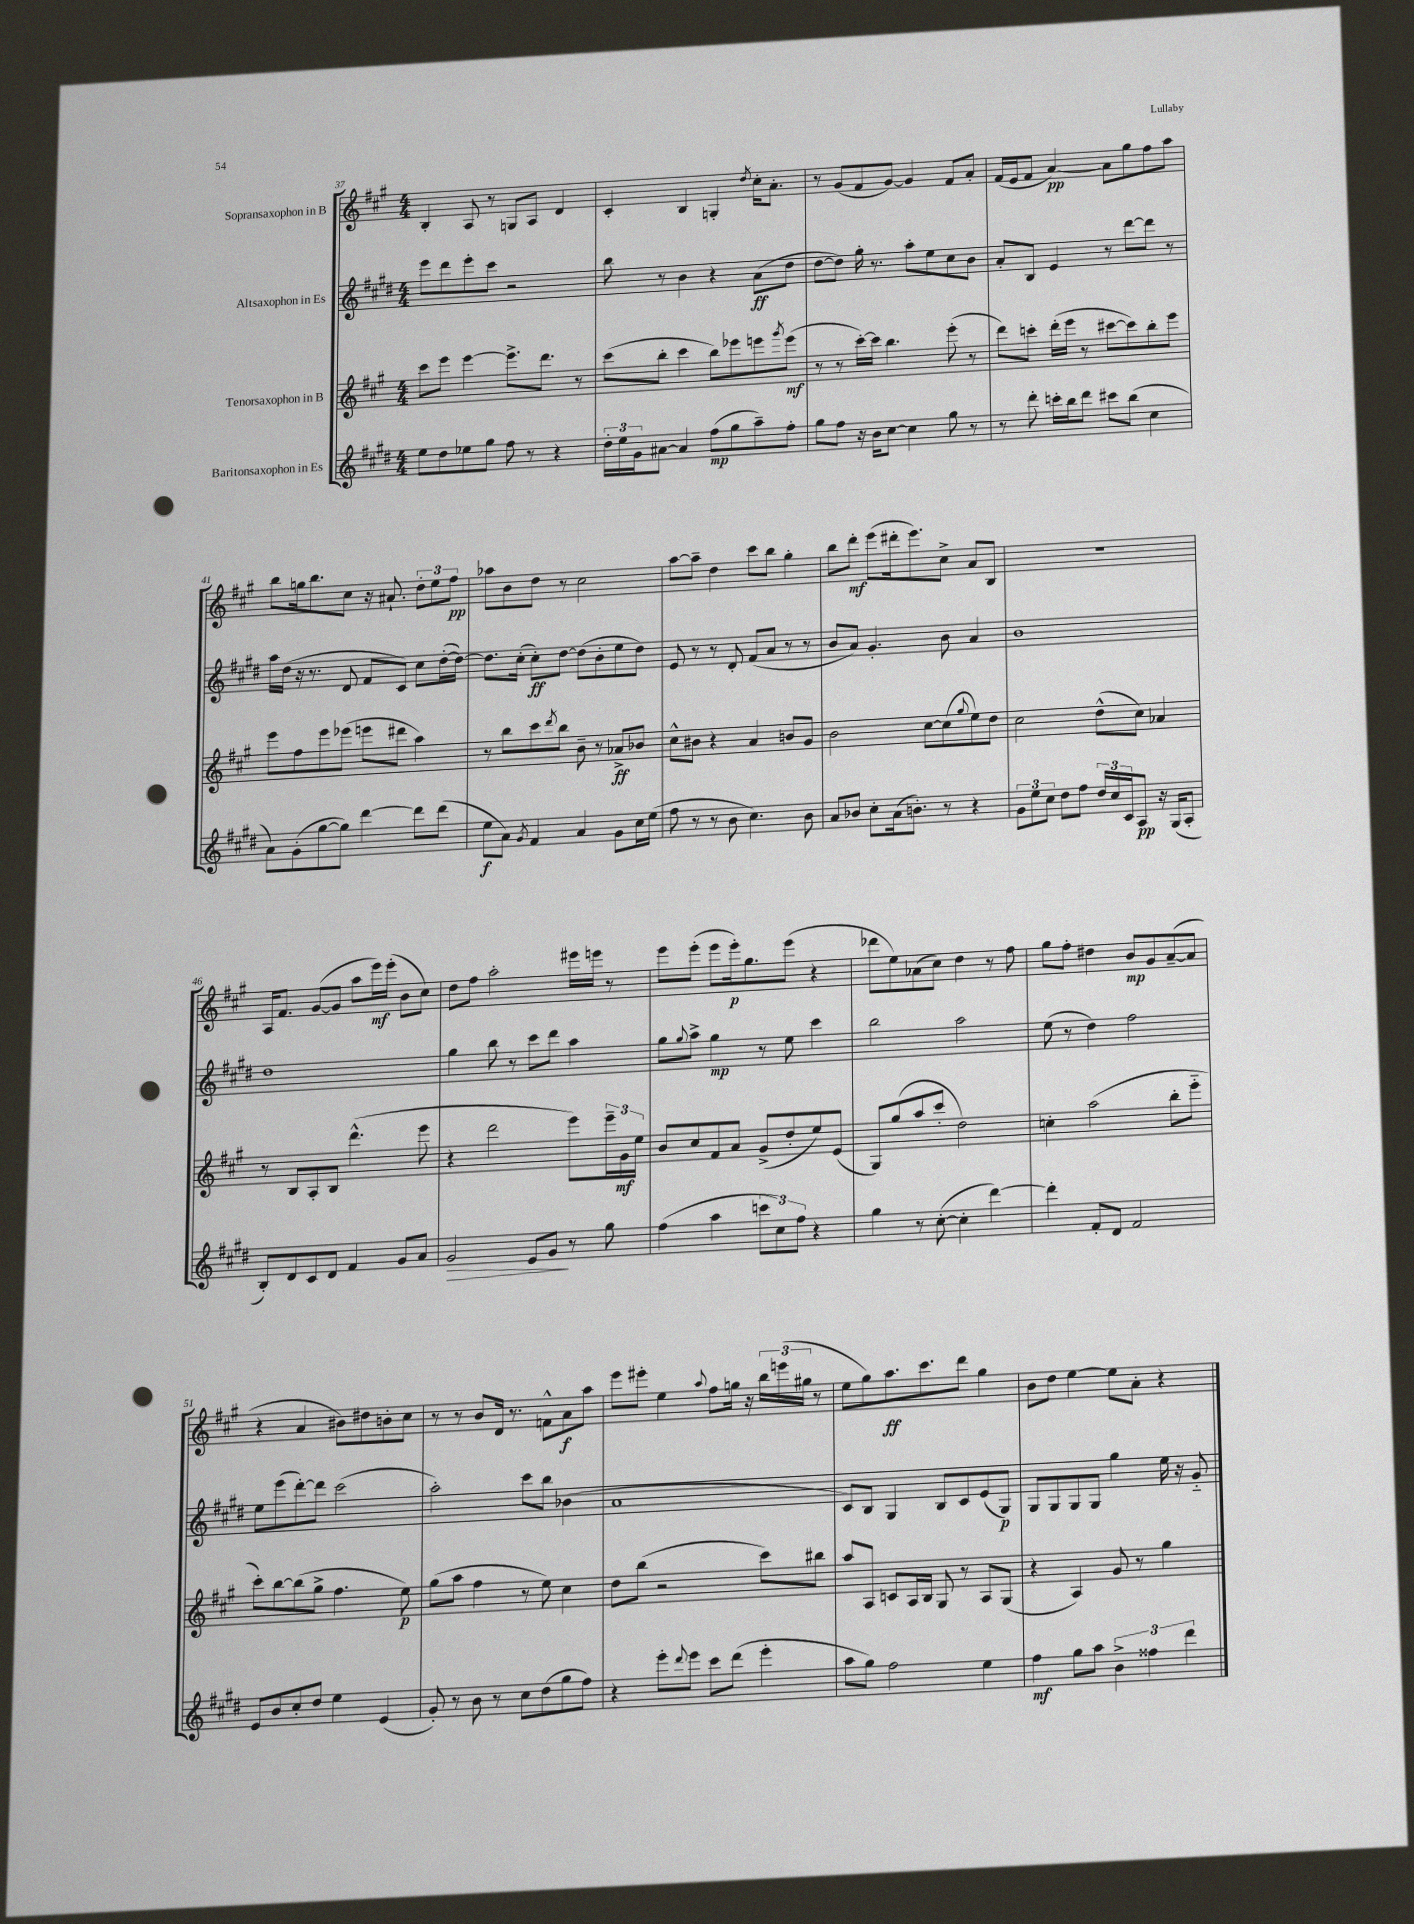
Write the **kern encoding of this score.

**kern	**dynam	**kern	**dynam	**kern	**dynam	**kern	**dynam
*part4	*part4	*part3	*part3	*part2	*part2	*part1	*part1
*staff4	*staff4	*staff3	*staff3	*staff2	*staff2	*staff1	*staff1
*I"Baritonsaxophon in Es	*	*I"Tenorsaxophon in B	*	*I"Altsaxophon in Es	*	*I"Sopransaxophon in B	*
*clefG2	*	*clefG2	*	*clefG2	*	*clefG2	*
*k[f#c#g#d#]	*	*k[f#c#g#]	*	*k[f#c#g#d#]	*	*k[f#c#g#]	*
*M4/4	*	*M4/4	*	*M4/4	*	*M4/4	*
=37	=37	=37	=37	=37	=37	=37	=37
8ee\L	.	8ccc#\L	.	8eee\L	.	4B'/	.
8dd#\	.	8eee\J	.	8ddd#\	.	.	.
8ee-X\	.	[4eee\	.	8eee'\	.	8A/	.
8gg#\J	.	.	.	8ccc#\J	.	8r	.
8ff#\	.	8.eee^\L]	.	2r	.	8Gn/L	.
8r	.	.	.	.	.	8A/J	.
.	.	8.ddd\J	.	.	.	.	.
4r	.	.	.	.	.	4d/	.
.	.	8r	.	.	.	.	.
=38	=38	=38	=38	=38	=38	=38	=38
24dd#'\LL	.	(8ccc#\L	.	8bb\	.	4c#'/	.
24ee\	.	.	.	.	.	.	.
24g#\J	.	.	.	.	.	.	.
[8a#X\J	.	8bb'\J	.	8r	.	.	.
4a#/]	.	4ccc#\	.	4b\	.	4B/	.
(8ff#\L	mp	8bb\L)	.	4r	.	4Gn'/	.
8gg#\	.	8eee-X\	.	.	.	.	.
.	.	.	.	.	.	8qdd/	.
8aa~\)	.	8eeen\	.	(8a\L	ff	16cc#'\KL	.
.	.	.	.	.	.	8.a'\J	.
.	.	8qggg#/	.	.	.	.	.
8ff#'\J	.	(8eee\J	mf	8dd#\J	.	.	.
=39	=39	=39	=39	=39	=39	=39	=39
8gg#\L	.	8r	.	[8dd#\L	.	8r	.
8ff#\J	.	8r	.	8dd#\J])	.	(8g#/L	.
16r	.	[16ccc#'\LL)	.	16gg#'\	.	8f#/	.
16b\KL	.	16ccc#\JJ]	.	8.r	.	.	.
[8cc#\J	.	4.bb\	.	.	.	[8g#/J)	.
4cc#\]	.	.	.	8aa'\L	.	4g#/]	.
.	.	.	.	8ee\	.	.	.
8gg#\	.	(8eee'\	.	8cc#\	.	8f#/L	.
8r	.	8r	.	8b\J	.	8a'/J	.
=40	=40	=40	=40	=40	=40	=40	=40
8r	.	8ddd\L)	.	8a'/L	.	(16f#/LL	.
.	.	.	.	.	.	16e/J	.
8ddd#'\	.	8cccn'\J	.	8B/J	.	8f#/J	.
16cccn'\LL	.	(16ddd'\LL	.	4e/	.	[4a/)	pp
16bb\J	.	16eee\JJ	.	.	.	.	.
8ddd#\J	.	8r	.	.	.	.	.
8ccc#X\L	.	[8ccc#X\L	.	8r	.	8a\L]	.
(8bb\J	.	8ccc#\])	.	[8ddd#\L	.	8gg#\	.
4cc#\	.	8bb'\	.	8ddd#\J]	.	8ff#\	.
.	.	8eee\J	.	8r	.	8aa\J	.
!!LO:LB:g=z
=41	=41	=41	=41	=41	=41	=41	=41
8a\L)	.	8eee\L	.	16aa\LL	.	8bb\L	.
.	.	.	.	(16dd#\JJ	.	.	.
(8g#'\	.	8ff#\	.	16r	.	16ggn\k	.
.	.	.	.	8.r	.	8.bb\	.
[8gg#\	.	8eee\	.	.	.	.	.
8gg#\J])	.	(8eee-X\J	.	8d#/	.	8cc#\J	.
[4ddd#\	.	8eeen\L	.	8f#/L	.	16r	.
.	.	.	.	.	.	8.a#X`/	.
.	.	8ddd#X\J	.	8c#/J)	.	.	.
8ddd#\L]	.	4aa\)	.	8cc#\L	.	12dd'\L	.
.	.	.	.	.	.	12ee\	.
(8ddd#\J	.	.	.	([16dd#'\L	.	.	.
.	.	.	.	.	.	12ff#\J	pp
.	.	.	.	16dd#\JJ_)	.	.	.
=42	=42	=42	=42	=42	=42	=42	=42
8ee\L	f	8r	.	8.dd#\L]	.	8aa-X\L	.
8a\J)	.	8bb\L	.	.	.	8b\	.
.	.	.	.	(16cc#'\Jk	.	.	.
8qg#/	.	.	.	.	.	.	.
4f#/	.	8ccc#\	.	8cc#'\L)	ff	8dd\J	.
.	.	8qddd/	.	.	.	.	.
.	.	8bb\J	.	[8dd#\J	.	8r	.
4a/	.	8b~\	.	(8dd#\L]	.	2cc#\	.
.	.	8r	.	8b'\	.	.	.
8g#\L	.	8a-X^/L	ff	8ee\	.	.	.
16cc#\L	.	8b-X/J	.	8dd#\J)	.	.	.
(16ee\JJ	.	.	.	.	.	.	.
=43	=43	=43	=43	=43	=43	=43	=43
8ff#\	.	8cc#^^\L	.	8e/	.	[8aa\L	.
8r	.	8b#X\J	.	8r	.	8aa~\J]	.
8r	.	4r	.	8r	.	4dd\	.
8b\	.	.	.	8d#'/	.	.	.
4.cc#\)	.	4a/	.	(8f#/L	.	8ccc#\L	.
.	.	.	.	8a/J	.	8bb\J	.
.	.	8bn/L	.	8r	.	4gg#'\	.
8b\	.	8g#/J	.	8r	.	.	.
=44	=44	=44	=44	=44	=44	=44	=44
8a/L	.	2b\	.	8b/L	.	8bb\L	.
8b-X/J	.	.	.	8a/J)	.	8ddd'\J	mf
8cc#'\L	.	.	.	4.g#'/	.	(8eee\L	.
(16a\k	.	.	.	.	.	16ddd#X'\k	.
8.bn'\J)	.	.	.	.	.	8.eee\)	.
.	.	[8cc#\L	.	.	.	.	.
8r	.	(8cc#\]	.	8b\	.	8cc#^\J	.
.	.	8qqgg#/	.	.	.	.	.
4r	.	8ee\)	.	4a/	.	8a/L	.
.	.	8dd\J	.	.	.	8B/J	.
=45	=45	=45	=45	=45	=45	=45	=45
12g#\L	.	2cc#\	.	1b	.	1r	.
12ee\	.	.	.	.	.	.	.
12cc#\J	.	.	.	.	.	.	.
8dd#\L	.	.	.	.	.	.	.
8ff#\J	.	.	.	.	.	.	.
24dd#/LL	.	(8dd^^\L	.	.	.	.	.
24cc#/	.	.	.	.	.	.	.
24c#/J	.	.	.	.	.	.	.
8A/J	pp	8cc#\J)	.	.	.	.	.
16r	.	4a-X/	.	.	.	.	.
(16G#/KL	.	.	.	.	.	.	.
8A'/J	.	.	.	.	.	.	.
!!LO:LB:g=z
=46	=46	=46	=46	=46	=46	=46	=46
8B'/L)	.	8r	.	1dd#	.	16A/KL	.
.	.	.	.	.	.	8.f#/J	.
8d#/	.	8B/L	.	.	.	.	.
8c#/	.	8A'/	.	.	.	([8g#/L	.
8d#/J	.	8B/J	.	.	.	8g#/J]	.
4f#/	.	(4.ddd^^\	.	.	.	8aa\L	.
.	.	.	.	.	.	16eee\L)	mf
.	.	.	.	.	.	(16eee'\JJ	.
8g#/L	.	.	.	.	.	8b\L	.
8a/J	.	8eee\	.	.	.	8cc#\J)	.
=47	=47	=47	=47	=47	=47	=47	=47
!	!LO:HP:b	!	!	!	!	!	!
2g#/	>	4r	.	4gg#\	.	8dd\L	.
.	.	.	.	.	.	8ff#\J	.
.	.	2ddd\	.	8bb\	.	2aa'\	.
.	.	.	.	8r	.	.	.
8e/L	.	.	.	8ccc#\L	.	.	.
8g#/J	.	.	.	8ddd#\J	.	.	.
8r	]	8eee\L)	.	4aa\	.	16eee#X\LL	.
.	.	.	.	.	.	16eeen\JJ	.
8gg#\	.	24eee~\L	.	.	.	8r	.
.	.	24g#\	mf	.	.	.	.
.	.	24ee\JJ	.	.	.	.	.
=48	=48	=48	=48	=48	=48	=48	=48
(4ff#\	.	8b/L	.	8gg#\L	.	8eee\L	.
.	.	.	.	8qqgg#/	.	.	.
.	.	8cc#/	.	8aa^\J	.	(8eee'\J	.
4aa\	.	8f#/	.	4gg#\	mp	8eee\L	.
.	.	8a/J	.	.	.	16eee'\k)	p
.	.	.	.	.	.	8.gg#\	.
12cccn\L	.	(8g#^/L	.	8r	.	.	.
12cc#\)	.	.	.	.	.	.	.
.	.	8dd'/	.	8ee\	.	(8eee\J	.
12ff#\J	.	.	.	.	.	.	.
4r	.	8ee/)	.	4ccc#\	.	4r	.
.	.	(8e/J	.	.	.	.	.
=49	=49	=49	=49	=49	=49	=49	=49
4gg#\	.	8G#/L)	.	2bb\	.	8ddd-X\L	.
.	.	(8gg#/	.	.	.	8ee\)	.
8r	.	8aa/	.	.	.	(8a-X\	.
([8cc#'\	.	8ccc#'/J	.	.	.	8cc#\J)	.
4cc#'\]	.	2dd\)	.	2aa\	.	4dd\	.
[4ddd#\)	.	.	.	.	.	8r	.
.	.	.	.	.	.	8ff#\	.
=50	=50	=50	=50	=50	=50	=50	=50
4ddd#'\]	.	4ccn'\	.	(8ee\	.	8gg#\L	.
.	.	.	.	8r	.	8ff#'\J	.
8f#'/L	.	(2aa\	.	4dd#\)	.	4dd#X\	.
8d#/J	.	.	.	.	.	.	.
2f#/	.	.	.	2ff#\	.	8b/L	mp
.	.	.	.	.	.	8g#/	.
.	.	8bb'\L	.	.	.	([8a~/	.
.	.	8eee\J	.	.	.	8a/J]	.
!!LO:LB:g=z
=51	=51	=51	=51	=51	=51	=51	=51
8e/L	.	8ccc#'\L)	.	8ee\L	.	4r	.
8b/	.	[8bb\	.	(8eee\	.	.	.
8cc#'/	.	(8bb\]	.	[8ddd#'\)	.	4a/	.
8dd#/J	.	8gg#^\J	.	8ddd#\J]	.	.	.
4ee\	.	4.ff#\	.	(2ccc#\	.	8b#X\L)	.
.	.	.	.	.	.	8dd#X\	.
(4e/	.	.	.	.	.	8bn'\	.
.	.	8ee\)	p	.	.	8cc#\J	.
=52	=52	=52	=52	=52	=52	=52	=52
8g#'/)	.	(8gg#\L	.	2aa'\)	.	8r	.
8r	.	8aa\J	.	.	.	8r	.
8b\	.	4ff#\	.	.	.	8b/L	.
8r	.	.	.	.	.	16d/Jk	.
.	.	.	.	.	.	8.r	.
8cc#\L	.	8r	.	8ccc#\L	.	.	.
(8dd#\	.	8ee\)	.	8bb\J	.	8fn^^\L	.
8gg#\	.	4cc#\	.	(4b-X\	.	8a\	f
8ff#\J)	.	.	.	.	.	8aa\J	.
=53	=53	=53	=53	=53	=53	=53	=53
4r	.	8dd\L	.	1a	.	8eee\L	.
.	.	(8bb\J	.	.	.	8eee#X'\J	.
8eee'\L	.	2r	.	.	.	4ee\	.
8qqddd#/	.	.	.	.	.	.	.
8eee\J	.	.	.	.	.	.	.
.	.	.	.	.	.	8qqaa/	.
8ccc#\L	.	.	.	.	.	8ff#\L	.
(8ddd#\J	.	.	.	.	.	16ggn\Jk	.
.	.	.	.	.	.	16r	.
4eee'\	.	8ccc#\L)	.	.	.	24bb\LL	.
.	.	.	.	.	.	(24eeen\	.
.	.	.	.	.	.	24gg#X\JJ	.
.	.	8bb#X\J	.	.	.	8r	.
=54	=54	=54	=54	=54	=54	=54	=54
8aa\L	.	8aa/L	.	8c#/L)	.	8ee\L	.
8gg#\J)	.	8A/J	.	8B/J	.	8gg#\)	.
2ff#\	.	8cn/L	.	4G#/	.	8.aa\	ff
.	.	16A/L	.	.	.	.	.
.	.	16B/JJ	.	.	.	8.ccc#\	.
.	.	8G#/	.	8B/L	.	.	.
.	.	8r	.	8c#/	.	8ddd\J	.
4ee\	.	8A/L	.	(8e/	.	4gg#\	.
.	.	(8G#/J	.	8G#/J)	p	.	.
=55	=55	=55	=55	=55	=55	=55	=55
4ff#\	mf	4r	.	8G#/L	.	8b\L	.
.	.	.	.	8G#/	.	8dd\J	.
8gg#\L	.	4A/)	.	8G#/	.	[4ee\	.
8aa\J	.	.	.	8G#/J	.	.	.
6b^\	.	8g#/	.	4gg#\	.	8ee\L]	.
.	.	8r	.	.	.	8a'\J	.
6ff##X\	.	.	.	.	.	.	.
.	.	4gg#\	.	16ee\	.	4r	.
.	.	.	.	16r	.	.	.
6ddd#\	.	.	.	.	.	.	.
.	.	.	.	8g#/	.	.	.
==	==	==	==	==	==	==	==
*-	*-	*-	*-	*-	*-	*-	*-
